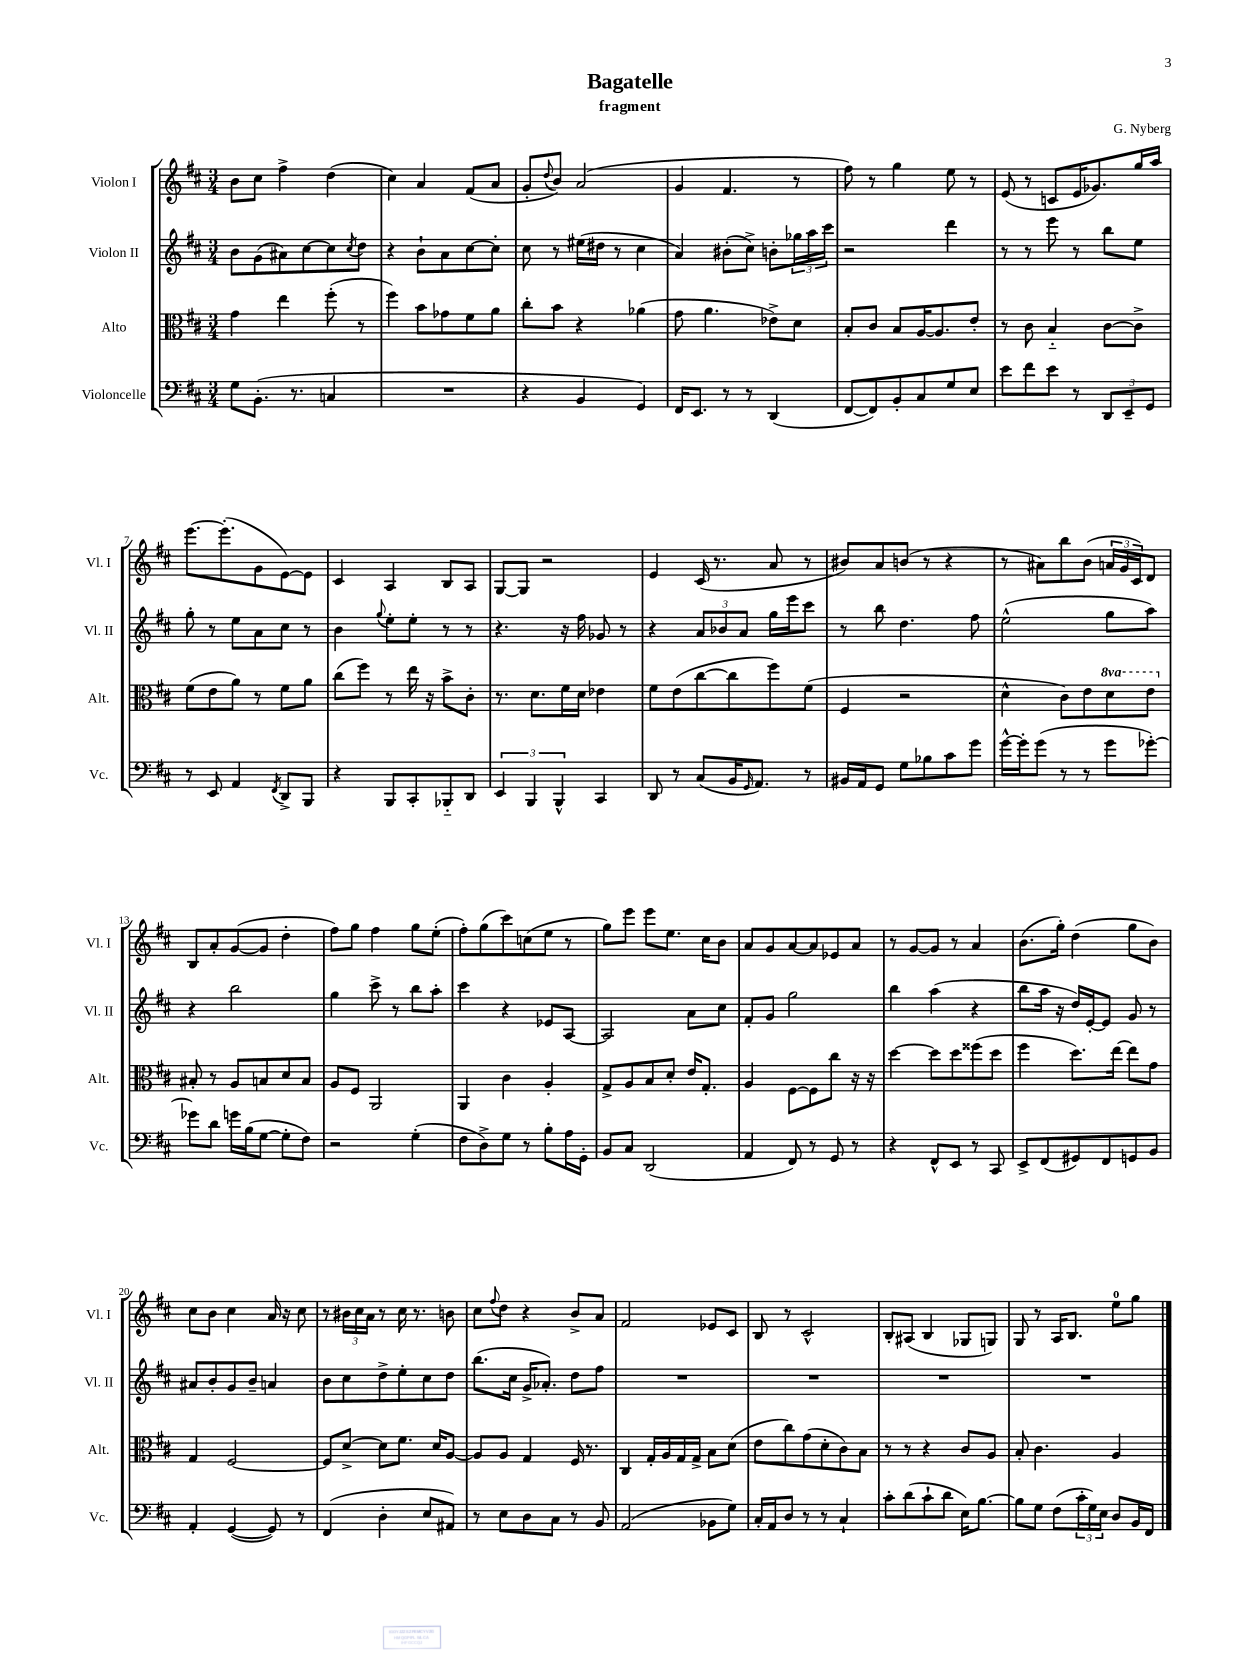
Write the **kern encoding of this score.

**kern	**kern	**kern	**kern
*part4	*part3	*part2	*part1
*staff4	*staff3	*staff2	*staff1
*I"Violoncelle	*I"Alto	*I"Violon II	*I"Violon I
*I'Vc.	*I'Alt.	*I'Vl. II	*I'Vl. I
*clefF4	*clefC3	*clefG2	*clefG2
*k[f#c#]	*k[f#c#]	*k[f#c#]	*k[f#c#]
*M3/4	*M3/4	*M3/4	*M3/4
=1	=1	=1	=1
8G\L	4g\	8b\L	8b\L
(8.BB'\J	.	(8g\	8cc#\J
.	4ee\	8a#X\)	4ff#^\
8.r	.	.	.
.	.	[8cc#\	.
4Cn/	(8ff#'\	8cc#\]	(4dd\
.	.	8qcc#/	.
.	8r	8dd\J	.
=2	=2	=2	=2
2.r	4ff#\)	4r	4cc#\)
.	8b\L	8b`\L	4a/
.	8g-X\	8a\	.
.	8f#\	[8cc#\	(8f#/L
.	8a\J	8cc#'\J]	8a/J
=3	=3	=3	=3
4r	8cc#'\L	8cc#\	8g'/L
.	.	.	8qqdd/
.	8b\J	8r	8b/J)
4BB/	4r	(16ee#X\LL	(2a/
.	.	16dd#X\JJ	.
.	.	8r	.
4GG/)	(4a-X\	4cc#\	.
=4	=4	=4	=4
16FF#/KL	8g\	4a/)	4g/
8.EE/J	.	.	.
.	4.a\	.	.
8r	.	(8b#X'\L	4.f#/
8r	.	8cc#^\J)	.
(4DD/	8e-X^\L)	8bn'\L	.
.	8d\J	24gg-X\L	8r
.	.	24aa\	.
.	.	24ccc#\JJ	.
=5	=5	=5	=5
[8FF#/L	8B'/L	2r	8ff#\)
8FF#/])	8c#/J	.	8r
8BB'/	8B/L	.	4gg\
8C#/	[16A/K	.	.
.	8.A/]	.	.
8G/	.	4ddd\	8ee\
8E/J	8e'/J	.	8r
=6	=6	=6	=6
8e\L	8r	8r	(8e/
8f#\	8c#\	8r	8r
8e\J	4B/	8eee\	8cn/L
8r	.	8r	16e/K
.	.	.	8.g-X/)
12DD/L	[8c#\L	8bb\L	.
12EE~/	.	.	.
.	8c#^\J]	8ee\J	16gg/L
12GG/J	.	.	.
.	.	.	16aa/JJ
!!LO:LB:g=z
=7	=7	=7	=7
8r	(8f#\L	8gg'\	[8.eee\L
8EE/	8e\	8r	.
.	.	.	(8.eee'\]
4AA/	8a\J)	8ee\L	.
.	8r	8a\	8g\
8qFF#/	.	.	.
8DD^/L	8f#\L	8cc#\J	[8e\)
8BBB/J	8a\J	8r	8e\J]
=8	=8	=8	=8
4r	(8cc#\L	4b\	4c#/
.	8ff#\J)	.	.
.	.	8qqgg/	.
8BBB/L	8r	8ee'\L	4A/
8CC#'/	16ee\	8ee'\J	.
.	16r	.	.
8BBB-X/	8b^\L	8r	8B/L
8DD/J	8c#'\J	8r	8A/J
=9	=9	=9	=9
6EE/	8.r	4.r	[8G/L
.	.	.	8G/J]
6BBB/	.	.	.
.	8.d\L	.	.
.	.	.	2r
6BBB^^/	.	.	.
.	16f#\L	16r	.
.	16d\JJ	16ff#\	.
4CC#/	4e-X\	8g-X/	.
.	.	8r	.
=10	=10	=10	=10
8DD/	8f#\L	4r	4e/
8r	(8e\	.	.
(8C#/L	[8cc#\	12a/L	(16c#/
.	.	.	8.r
.	.	12b-X/	.
16BB/K	8cc#\]	.	.
.	.	12a/J	.
16qqGG/	.	.	.
8.AA/J)	.	.	.
.	8ff#\)	16gg\LL	8a/
.	.	16eee\J	.
8r	(8f#\J	8ccc#\J	8r
=11	=11	=11	=11
16BB#X/LL	4F#/	8r	8b#X/L)
16AA/J	.	.	.
8GG/J	.	8bb\	8a/
8G\L	2r	4.dd\	(8bn/J
8B-X\	.	.	8r
8c#\	.	.	4r
8g\J	.	8ff#\	.
=12	=12	=12	=12
[16g^^\LL	4d^^\	(2ee^^\	8r
16g'\J]	.	.	.
(8g\J	.	.	8a#X\L)
8r	8c#\L)	.	8bb\
8r	8e\	.	(8b\J
*	*8va	*	*
8g\L	8dd\	8gg\L	24an/LL
.	.	.	24g/
.	.	.	24c#/J)
[8g-X'\J)	8ee\J	8aa\J)	8d/J
!!LO:LB:g=z
=13	=13	=13	=13
*	*X8va	*	*
8g-X\L]	8B#X'/	4r	8B/L
8d\J	8r	.	8a'/
16gn\LL	8A/L	2bb\	([8g/
(16B\J	.	.	.
[8G\J	8Bn/	.	8g/J]
8G'\L]	8d/	.	4dd'\
8F#\J)	8B/J	.	.
=14	=14	=14	=14
2r	8A/L	4gg\	8ff#\L)
.	8F#/J	.	8gg\J
.	2AA/	8ccc#^\	4ff#\
.	.	8r	.
(4G'\	.	8bb\L	8gg\L
.	.	8aa'\J	(8ee'\J
=15	=15	=15	=15
8F#\L	4AA/	4ccc#\	8ff#'\L)
8D^\)	.	.	(8gg\
8G\J	4c#\	4r	8ccc#\)
8r	.	.	(8ccn\
8B'\L	4A'/	8e-X/L	8ee\J
16A\L	.	[8A/J	8r
16GG'\JJ	.	.	.
=16	=16	=16	=16
8BB/L	8G^/L	2A/]	8gg\L)
8C#/J	8A/	.	8eee\J
(2DD/	8B/	.	8eee\L
.	8d'/J	.	8.ee\J
.	16e/KL	8a\L	.
.	8.G'/J	.	16cc#\KL
.	.	8cc#\J	8b\J
=17	=17	=17	=17
4AA/	4A/	8f#'/L	8a/L
.	.	8g/J	8g/
8FF#/)	[8F#\L	2gg\	[8a/
8r	8F#\]	.	8a/]
8GG/	8cc#\J	.	8e-X/
8r	16r	.	8a/J
.	16r	.	.
=18	=18	=18	=18
4r	[4dd\	4bb\	8r
.	.	.	[8g/L
8FF#^^/L	8dd\L]	(4aa\	8g/J]
8EE/J	8dd\	.	8r
8r	(8ff##X\	4r	4a/
8CC#/	8dd\J	.	.
=19	=19	=19	=19
8EE^/L	4ff#\	8bb\L	(8.b\L
(8FF#/	.	16aa\Jk	.
.	.	16r	16gg'\Jk)
8GG#X/)	8.dd\L)	16dd/LL)	(4dd\
.	.	[16e'/J	.
8FF#/	.	8e/J]	.
.	[16ee\Jk	.	.
8GGn/	8ee\L]	8g/	8gg\L
8BB/J	8g\J	8r	8b\J)
!!LO:LB:g=z
=20	=20	=20	=20
4AA'/	4G/	8a#X/L	8cc#\L
.	.	8b'/	8b\J
([4GG/	[2F#/	8g/	4cc#\
.	.	8b~/J	.
8GG/])	.	4an/	16a/
.	.	.	16r
8r	.	.	8cc#\
=21	=21	=21	=21
(4FF#/	8F#/L]	8b\L	8r
.	[8d^/J	8cc#\	24b#X\LL
.	.	.	24cc#\
.	.	.	24a\JJ
4D'\	8d\L]	8dd^\	8r
.	8.f#\J	8ee'\	16cc#\
.	.	.	8.r
8E/L	.	8cc#\	.
.	16d/KL	.	.
8AA#X/J)	[8A/J	8dd\J	8bn\
=22	=22	=22	=22
8r	8A/L]	(8.bb\L	8cc#\L
.	.	.	8qqff#/
8E\L	8A/J	.	8dd\J
.	.	16cc#\Jk	.
8D\	4G/	16g^/KL	4r
.	.	8.a-X'/J)	.
8C#\J	.	.	.
8r	16F#/	8dd\L	8b^/L
.	8.r	.	.
8BB/	.	8ff#\J	8a/J
=23	=23	=23	=23
(2AA/	4C#/	2.r	2f#/
.	16G'/LL	.	.
.	16A/	.	.
.	16G/	.	.
.	16G^/JJ	.	.
8BB-X\L	8B\L	.	8e-X/L
8G\J)	(8d\J	.	8c#/J
=24	=24	=24	=24
16C#'/LL	8e\L	2.r	8B/
16AA/J	.	.	.
8D/J	8cc#\)	.	8r
8r	(8g\	.	2c#^^/
8r	8d'\	.	.
4C#`/	8c#\)	.	.
.	8B\J	.	.
=25	=25	=25	=25
8c#'\L	8r	2.r	8B'/L
(8d\	8r	.	(8A#X/J
8c#`\	4r	.	4B/
8d\J	.	.	.
16E\KL)	8c#/L	.	8G-X/L
[8.B\J	.	.	.
.	8A/J	.	8Gn/J)
=26	=26	=26	=26
8B\L]	8B'/	2.r	8G/
8G\J	4.c#\	.	8r
(8F#\L	.	.	16A/KL
.	.	.	8.B/J
24c#'\L	.	.	.
24G\)	.	.	.
24E\JJ	.	.	.
8D/L	4A/	.	8ee\L
16BB/L	.	.	8gg\J
16FF#/JJ	.	.	.
==	==	==	==
*-	*-	*-	*-
